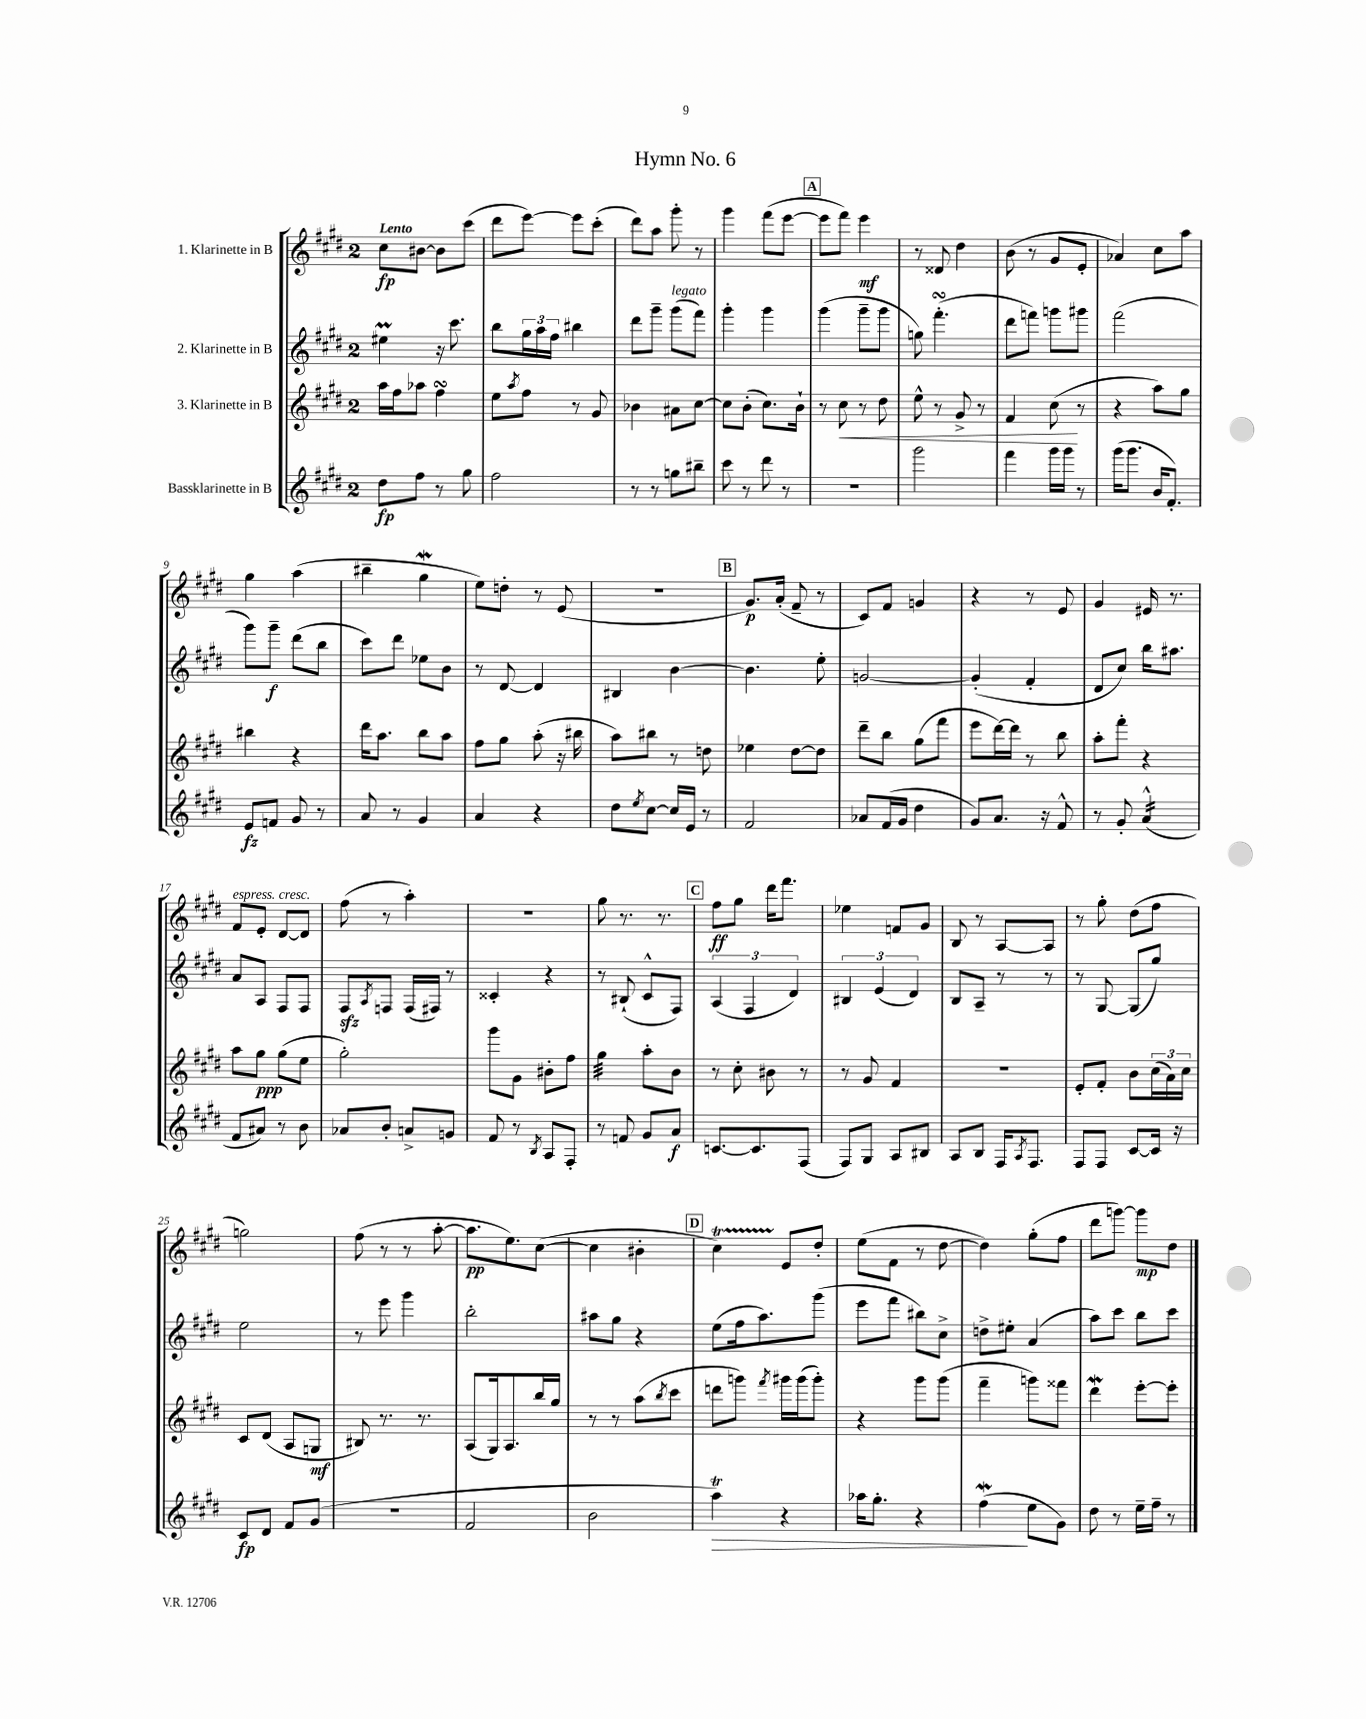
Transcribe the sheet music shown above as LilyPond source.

\header { title = "Hymn No. 6" }
<<
\new StaffGroup <<
\new Staff = "s0" \with { instrumentName = "1. Klarinette in B" } {
    \clef treble \key e \major \once \override Staff.TimeSignature.style = #'single-digit \time 2/4 \tempo "Lento"
    cis''8\fp bis'8~ bis'8 cis'''8( |
    dis'''8 e'''8~) e'''8 cis'''8-.( |
    dis'''8) a''8 gis'''8-. r8 |
    gis'''4 fis'''8( e'''8~ |
    \mark \markup { \box "A" } e'''8 fis'''8) e'''4\mf |
    r8 disis'8 dis''4 |
    b'8( r8 gis'8 e'8-. |
    aes'4) cis''8 a''8 |
    gis''4 a''4( |
    bis''4-- gis''4\mordent |
    e''8) d''8-. r8 e'8( |
    R2 |
    \mark \markup { \box "B" } gis'8.\p) a'16-.( fis'8-- r8 |
    cis'8) fis'8 g'4 |
    r4 r8 e'8 |
    gis'4 eis'16 r8. |
    fis'8^\markup { \italic "espress." } e'8-. dis'8~^\markup { \italic "cresc." } dis'8 |
    fis''8( r8 a''4-.) |
    R2 |
    gis''8 r8. r8. |
    \mark \markup { \box "C" } fis''8\ff gis''8 dis'''16 fis'''8. |
    ees''4 f'8 gis'8 |
    b8 r8 a8~ a8 |
    r8 gis''8-. dis''8( fis''8 |
    g''2) |
    fis''8( r8 r8 a''8~-. |
    a''8.\pp e''8.) cis''8~( |
    cis''4 bis'4-. |
    \mark \markup { \box "D" } cis''4\startTrillSpan) e'8\stopTrillSpan dis''8-. |
    e''8( fis'8 r8 dis''8~ |
    dis''4) gis''8-.( fis''8 |
    dis'''8 g'''8~) g'''8\mp dis''8 \bar "|." |
}
\new Staff = "s1" \with { instrumentName = "2. Klarinette in B" } {
    \clef treble \key e \major \once \override Staff.TimeSignature.style = #'single-digit \time 2/4
    eis''4\prall r16 cis'''8. |
    b''8 \tuplet 3/2 { gis''16 a''16 fis''16 } bis''4 |
    dis'''8 gis'''8-- gis'''8^\markup { \italic "legato" }( fis'''8) |
    gis'''4-. gis'''4 |
    \mark \markup { \box "A" } gis'''4( gis'''8-- gis'''8 |
    g''8) fis'''4.-.\turn( |
    dis'''8 f'''8) g'''8 gis'''8 |
    fis'''2( |
    gis'''8) gis'''8--\f dis'''8( b''8 |
    cis'''8) dis'''8 ees''8 b'8 |
    r8 dis'8~ dis'4 |
    bis4 b'4~ |
    \mark \markup { \box "B" } b'4. e''8-. |
    g'2~ |
    g'4-.( fis'4-. |
    dis'8 cis''8) b''16 ais''8. |
    a'8 a8 fis8 fis8 |
    fis8\sfz \acciaccatura { a8 } f8 f16( fis16) r8 |
    cisis'4-. r4 |
    r8 bis8-!( cis'8-^ fis8) |
    \mark \markup { \box "C" } \tuplet 3/2 { a4( fis4 dis'4) } |
    \tuplet 3/2 { bis4 e'4( dis'4) } |
    b8 a8-- r8 r8 |
    r8 gis8~ gis8( gis''8) |
    e''2 |
    r8 e'''8 gis'''4 |
    b''2-. |
    ais''8 gis''8 r4 |
    \mark \markup { \box "D" } e''8( fis''16 a''8.) gis'''8( |
    e'''8 fis'''8 bis''8) cis''8-> |
    d''8-> eis''8-. a'4( |
    a''8) cis'''8 b''8 cis'''8 \bar "|." |
}
\new Staff = "s2" \with { instrumentName = "3. Klarinette in B" } {
    \clef treble \key e \major \once \override Staff.TimeSignature.style = #'single-digit \time 2/4
    a''16 fis''16 aes''8 fis''4\turn |
    e''8 \acciaccatura { a''8 } fis''8 r8 gis'8 |
    bes'4 ais'8 cis''8~ |
    cis''8 b'8-.( cis''8.) b'16-! |
    \mark \markup { \box "A" } r8 cis''8\< r8 dis''8 |
    e''8-^ r8 gis'8-> r8 |
    fis'4 cis''8\!( r8 |
    r4 a''8) gis''8 |
    bis''4 r4 |
    dis'''16 a''8. b''8 a''8 |
    fis''8 gis''8 a''8-.( r16 bis''16 |
    a''8) bis''8 r8 d''8 |
    \mark \markup { \box "B" } ees''4 dis''8~ dis''8 |
    dis'''8-- b''8 gis''8( fis'''8 |
    e'''8 dis'''16~) dis'''16 r8 b''8 |
    a''8-. fis'''8-. r4 |
    a''8 gis''8\ppp gis''8( e''8 |
    gis''2-.) |
    gis'''8 gis'8 bis'8-. fis''8 |
    gis''4:32 a''8-. b'8 |
    \mark \markup { \box "C" } r8 cis''8-. bis'8 r8 |
    r8 gis'8 fis'4 |
    R2 |
    e'8-. fis'8-. b'8 \tuplet 3/2 { cis''16( a'16) cis''16 } |
    cis'8 dis'8( a8 g8\mf |
    bis8) r8. r8. |
    a8( gis16) a8. b''16 gis''16 |
    r8 r8 a''8( \acciaccatura { b''8 } cis'''8 |
    \mark \markup { \box "D" } d'''8 g'''8) \acciaccatura { fis'''8 } gis'''16 gis'''16( gis'''8-.) |
    r4 gis'''8 gis'''8( |
    fis'''4-- g'''8) fisis'''8 |
    dis'''4\mordent e'''8~-. e'''8-. \bar "|." |
}
\new Staff = "s3" \with { instrumentName = "Bassklarinette in B" } {
    \clef treble \key e \major \once \override Staff.TimeSignature.style = #'single-digit \time 2/4
    dis''8\fp fis''8 r8 gis''8 |
    fis''2 |
    r8 r8 g''8 bis''8-- |
    cis'''8 r8 dis'''8 r8 |
    \mark \markup { \box "A" } r2 |
    gis'''2 |
    fis'''4 gis'''16 gis'''16 r8 |
    gis'''16( gis'''8. b'16 fis'8.-.) |
    e'8\fz f'8 gis'8 r8 |
    a'8 r8 gis'4 |
    a'4 r4 |
    dis''8 \acciaccatura { e''8 } cis''8~ cis''16 e'16 r8 |
    \mark \markup { \box "B" } fis'2 |
    aes'8 fis'16( gis'16 dis''4 |
    gis'8) a'8. r16 fis'8-^ |
    r8 gis'8-. a'4:16-^( |
    fis'8 ais'8) r8 b'8 |
    aes'8 b'8-. a'8-> g'8 |
    fis'8 r8 \acciaccatura { b8 } a8 fis8-. |
    r8 f'8 gis'8 a'8\f |
    \mark \markup { \box "C" } c'8.~ c'8. fis8( |
    fis8) gis8 a8 bis8 |
    a8 b8 fis16 \acciaccatura { a8 } fis8. |
    fis8 fis8 cis'8~ cis'16 r16 |
    cis'8\fp dis'8 fis'8 gis'8( |
    R2 |
    fis'2 |
    b'2 |
    \mark \markup { \box "D" } a''4\trill\>) r4 |
    aes''16 gis''8.-. r4 |
    fis''4\mordent\!( e''8 gis'8) |
    dis''8 r8 e''16-- fis''16-- r8 \bar "|." |
}
>>
>>
